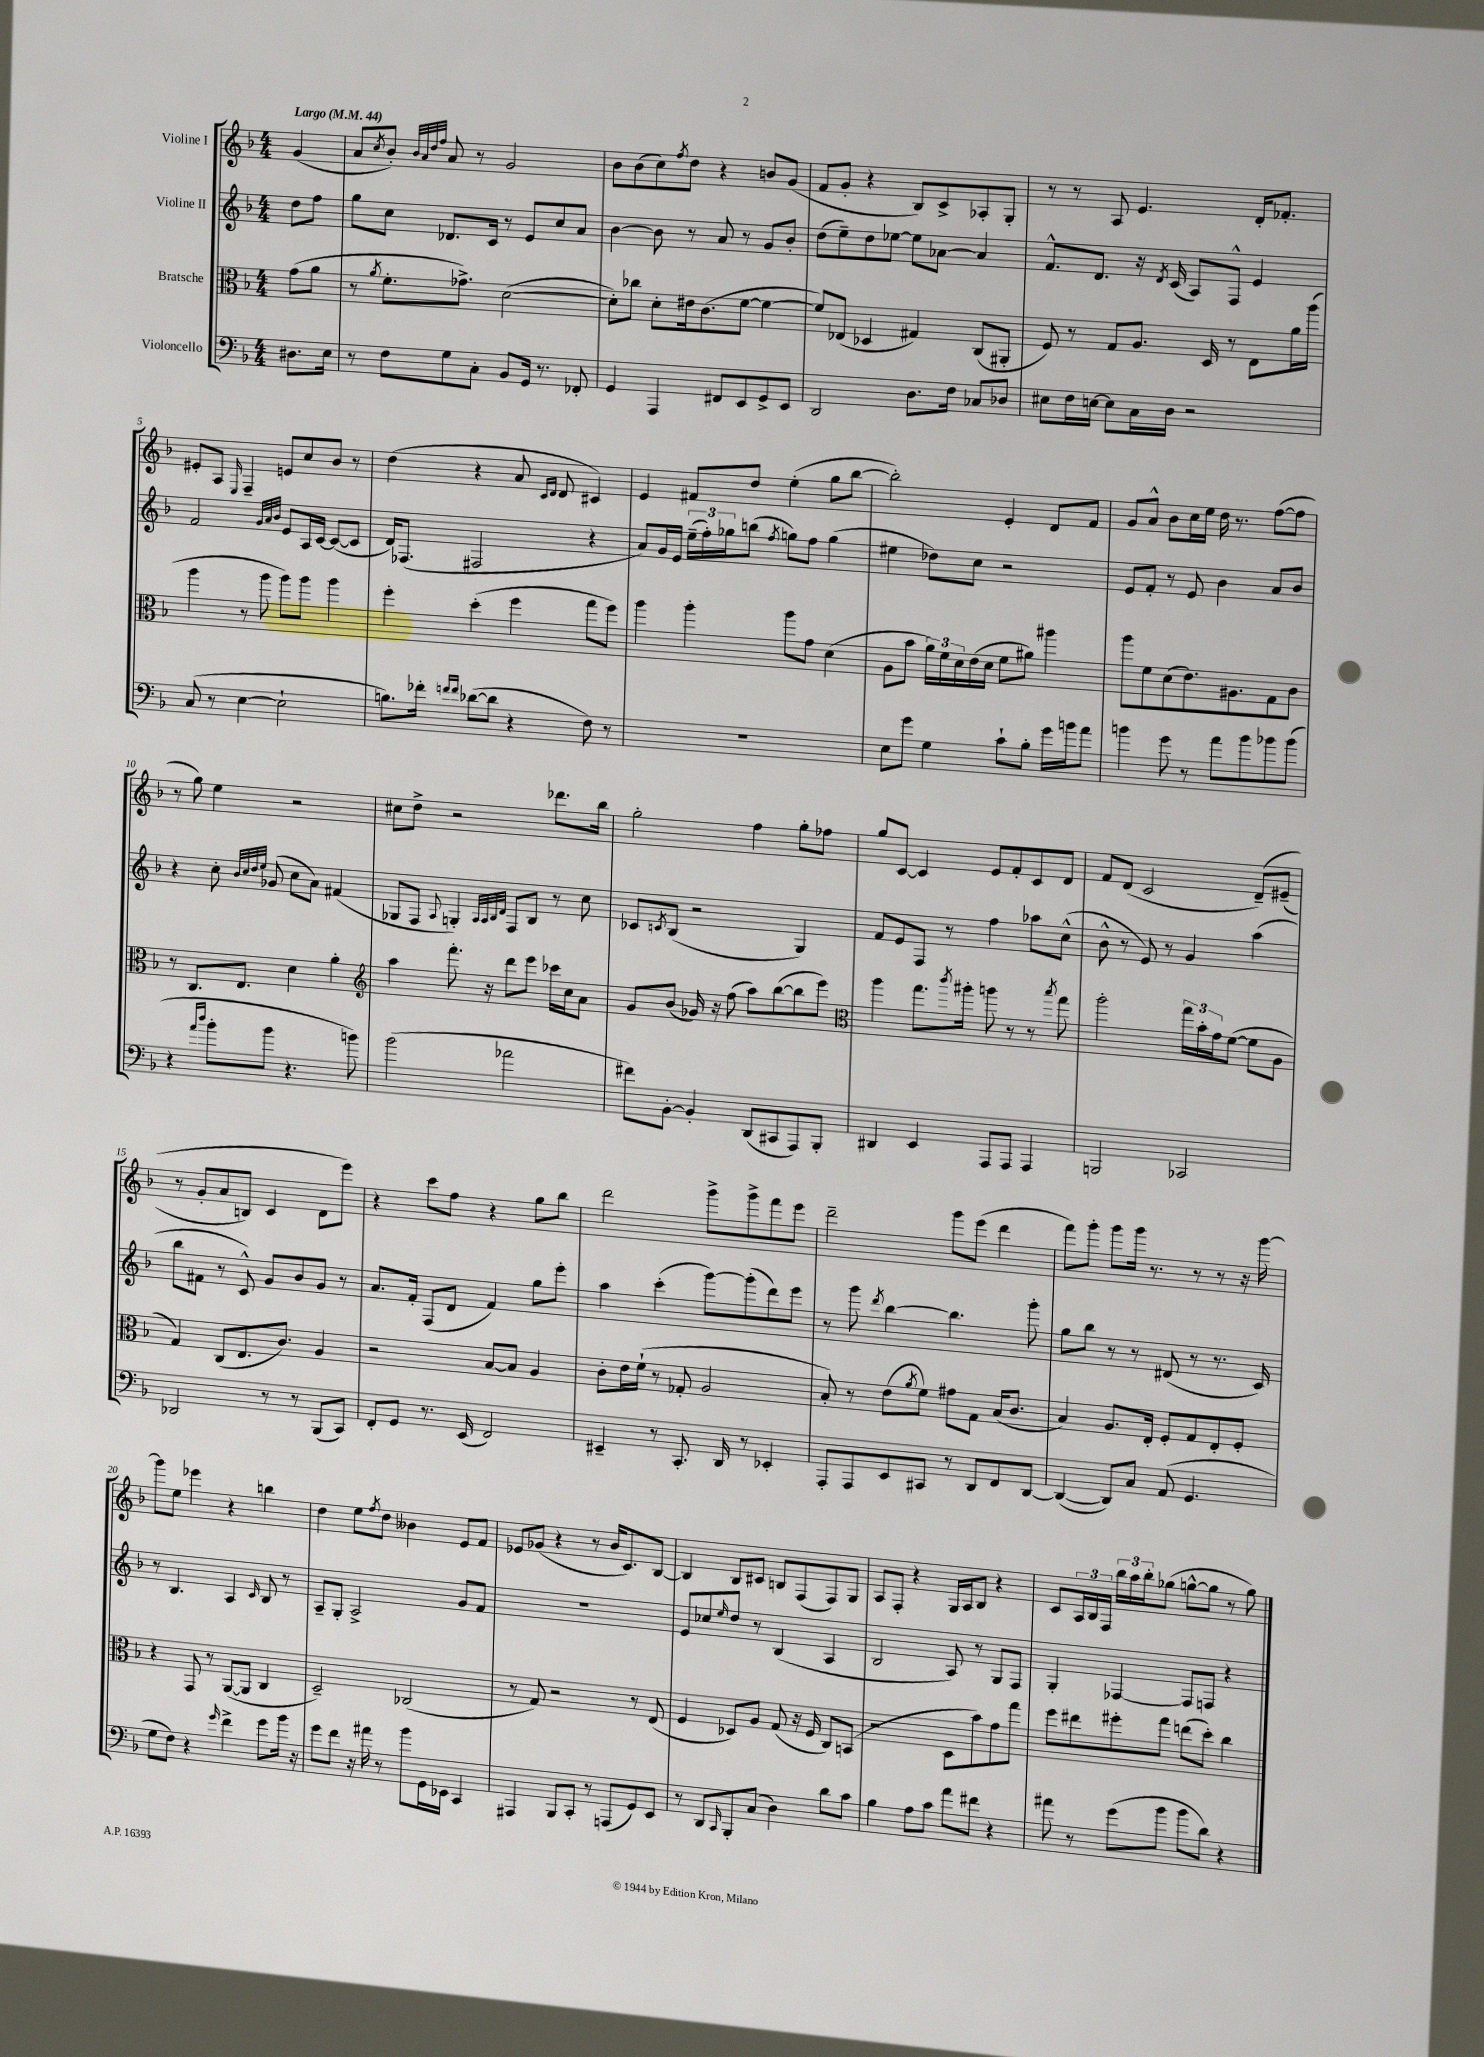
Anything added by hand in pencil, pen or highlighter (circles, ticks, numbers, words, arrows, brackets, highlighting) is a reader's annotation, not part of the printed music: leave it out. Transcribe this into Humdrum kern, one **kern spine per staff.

**kern	**kern	**kern	**kern
*staff4	*staff3	*staff2	*staff1
*clefF4	*clefC3	*clefG2	*clefG2
*k[b-]	*k[b-]	*k[b-]	*k[b-]
*M4/4	*M4/4	*M4/4	*M4/4
*MM44	*MM44	*MM44	*MM44
8.D#	(8g	8dd	(4g
.	8a	8ff	.
16E	.	.	.
=	=	=	=
8r	8r	8gg	8a
.	8qa	.	8qcc
8F	8.f'	8cc	8b-')
.	.	.	32qqb-
.	.	.	32qqa
.	.	.	32qqdd
.	.	.	32qqff
8G	.	8.d-	8a
.	8.g-^)	.	.
8C'	.	.	8r
.	.	16c	.
8BB-	([2d	8r	2g
16GG	.	8e	.
8.r	.	.	.
.	.	8cc	.
8FF-'	.	8a	.
=	=	=	=
4GG	8d'])	[4b-	8b-
.	8cc-	.	(8b-
4AAA	8d'	8b-]	8cc)
.	.	.	8qff
.	16e#	8r	8dd
.	(8.c	.	.
8FF#	.	8a	4r
8EE	[8f	8r	.
8GG^	4f_	8g	8b
8EE	.	8b-'	(8g
=	=	=	=
2DD	8f])	(8dd	8f
.	(8E-	8ee~)	8g'
.	4D-	8dd	4r
.	.	[8ee-	.
8.D	4G#)	8ee-]	8B-)
.	.	[8a-	8c^
16F	.	.	.
8C-	(8C	4a-]	8A-'
8D-	8AA#'	.	8G'
=	=	=	=
8E#	8F)	8.f^^	8r
16F	8r	.	8r
[16E	.	8.d	.
8E]	8G	.	8A
16C	8.A	16r	4.e
.	.	8qd	.
16D	.	(16c	.
2r	.	8A)	.
.	16D	.	.
.	8r	8F^^	.
.	8E	4e	16d'
.	.	.	8.f-'
.	16a	.	.
.	(16aa	.	.
=	=	=	=
(8C	4aa	2f	8e#'
8r	.	.	8A
.	.	.	16qqE
[4E	8r	.	4F~
.	8aa	.	.
.	.	32qqg	.
.	.	32qqa	.
.	.	32qqb-	.
2E`]	8aa)	8e	8e
.	8aa	16A	8cc
.	.	[16c	.
.	4aa	(8c_	8b-
.	.	8c]	8r
=	=	=	=
8.B)	4ff'	16d)	(4dd
.	.	(8.F-	.
16f-'	.	.	.
16qqf	.	.	.
16qqf	.	.	.
([8d-	(4dd'	2F#	4r
8d-]	.	.	.
4r	4ff	.	8a
.	.	.	16qqc
.	.	.	16qqd
.	.	.	8d
8F)	8gg	4r	4c#)
8r	8ff)	.	.
=	=	=	=
1r	4aa	8a)	4e
.	.	16g	.
.	.	16e	.
.	4aa'	(24ee~	8f#
.	.	24ff')	.
.	.	24gg-	.
.	.	(8bb	8dd
.	.	8qff	.
.	8aa	8gg)	(4ee'
.	8g	8ff	.
.	(4d	(4gg	8gg
.	.	.	[8bb-
=	=	=	=
8E	8A	4ee#	2bb-'])
8g	8b-	.	.
4G	24a)	8dd-)	.
.	24f	.	.
.	24d	.	.
.	(16e	8cc	.
.	16d	.	.
8c`	8f	2r	4e'
8B-'	8a#)	.	.
16g	4aa#	.	8d
16b	.	.	.
8a	.	.	8f
=	=	=	=
4b	8aa	8e	8g
.	8f	8f'	8a^^
8g	(8d	8r	8b-
8r	8.e)	8e	16cc
.	.	.	16ee
8a	.	4b-	16dd
.	8.A#	.	8.r
8b	.	.	.
8b-	8G	8a	([8ff
(8b-	8c	8b-	8ff]
=	=	=	=
4r	8r	4r	8r
.	8.C	.	8gg)
16qqa	.	.	.
16qqdd	.	.	.
8b-'	.	8cc'	4ee
.	8.E	.	.
.	.	32qqb-	.
.	.	32qqcc	.
.	.	32qqdd	.
.	.	32qqee	.
8b-	.	(8g-	.
4.r	4d	8cc	2r
.	.	8a)	.
.	4a'	(4f#	.
8b)	.	.	.
=	=	=	=
*	*clefG2	*	*
(2b-	4aa	8G-	8cc#
.	.	8F	8dd^
.	.	8qqA	.
.	8.fff'	4G')	2r
.	16r	.	.
.	.	32qqA	.
.	.	32qqA	.
.	.	32qqB-	.
.	.	32qqd	.
2a-	8ddd	8F	.
.	8eee	8B-	.
.	16ccc-	8r	8.ddd-
.	16cc	.	.
.	8a	8cc	.
.	.	.	16bb-
=	=	=	=
8f#)	8g	8c-	2gg'
.	.	8qc	.
[8BB-'	(8b-	(8B-	.
4BB-']	16g-)	2r	.
.	16r	.	.
.	(8ff	.	.
(8DD	8aa)	.	4ff
8CC#	([8bb-	.	.
8AAA)	8bb-]	4G)	8gg'
8BBB-'	8eee)	.	8ff-
=	=	=	=
*	*clefC3	*	*
4DD#	4aa	8f	8gg
.	.	8e	[8c
4EE	8.gg	8F	4c]
.	.	8r	.
.	8qccc	.	.
.	16aa#'	.	.
8AAA	8aa	4ff	8e
8AAA	8r	.	8f'
4AAA	8r	8aa-	8c
.	8qbb-	.	.
.	8gg	(8cc^^	8d
=	=	=	=
2BBB	2aa'	8b-^^	8f
.	.	8r	(8d
.	.	8e)	2c
.	.	8r	.
2CC-	24gg	4g	.
.	24b-'	.	.
.	24g	.	.
.	([8f	.	.
.	8f]	(4aa	&(8d~)
.	8A	.	(8e#~
=	=	=	=
2DD-	4G)	8bb-	8r
.	.	8f#	8g'
.	(8C	8r	8a
.	8.E	8c^^)	8B)
8r	.	8g	4c
.	8.c)	.	.
8r	.	8b-	.
(8BBB-	4A	8g	8d
8CC)	.	8r	8eee&)
=	=	=	=
8FF'	2r	8.a	4r
8GG	.	.	.
.	.	16f'	.
8.r	.	(8F	8ccc
.	.	8d	8ff
(16EE	.	.	.
2FF)	[8B-	4f)	4r
.	8B-]	.	.
.	4A	8gg	8gg
.	.	8eee'	8bb-
=	=	=	=
4EE#~	8c'	4aa	2ddd
.	16e	.	.
.	(16f`	.	.
8r	8r	(4ccc'	.
8.CC'	8G-'	.	.
.	2A	[8ggg)	8ggg^
16DD	.	.	.
8r	.	(8ggg']	8ggg^
4EE-'	.	8ddd)	8fff
.	.	8eee	8eee
=	=	=	=
8AAA'	8B-')	8r	2ddd~
8AAA	8r	8ggg	.
.	.	8qddd	.
8EE	(8e	[4bb-	.
.	8qa	.	.
8CC#	8f)	.	.
8r	8g#	4.bb-]	8ggg
8DD	8G	.	(8eee
8FF	(16B-	.	4ddd
.	8.c	.	.
[8DD	.	8ggg'	.
=	=	=	=
(4DD_	4B-)	8gg	8fff)
.	.	8bb-	8ggg'
8DD])	8.A	8r	8ggg
8C	.	8r	16ggg
.	16E'	.	8.r
(8AA	8F'	(8d#	.
4.GG	8G	8r	8r
.	8E'	8.r	8r
.	8F'	.	16r
.	.	16c)	[16ggg
=	=	=	=
8G	4r	8r	8ggg]
8F)	.	4.B-	8ee
4r	8GG	.	4eee-
.	8r	.	.
16qqg	.	.	.
4f^	([8AA	4A	4r
.	8AA]	.	.
.	.	16qqc	.
8g	4C	8B-	4bb
16b-	.	8r	.
16r	.	.	.
=	=	=	=
8g	2D~)	8A~	4dd
8f	.	8G'	.
16r	.	2A^	8ee
16a#	.	.	.
.	.	.	8qff
8r	.	.	8dd
8b-	(2C-	.	4b--
16GG	.	.	.
16EE-	.	.	.
4CC	.	8g	8e
.	.	8f	8f
=	=	=	=
4AAA#	8r	1r	8e-
.	8G)	.	(8g-
8BBB-	2r	.	4r
8CC'	.	.	.
8r	.	.	8r
(8AAA	.	.	16b-
.	.	.	8.c)
8GG)	8r	.	.
8EE	(8E	.	[8B-
=	=	=	=
8r	4F	8e	4B-]
8DD	.	8cc-	.
16qqCC	.	16qqee	.
8BBB-'	8D-)	8dd	8B-
(8C	8A	8r	8c#
4D)	(8G	(4B-	8B
.	16r	.	(8F
.	16F	.	.
8d	8C)	4A	8F)
8c	(8BB	.	8G
=	=	=	=
4B-	2r	2B-	8A
.	.	.	8F'
8A	.	.	4r
8c	.	.	.
8a	8D	8A)	16G
.	.	.	16A
8f#	8b-)	8r	8B-
4r	8g	8G	4r
.	8gg	8F	.
=	=	=	=
8a#	8ff	4G'	8c
8r	8ee#	.	24A
.	.	.	24B-
.	.	.	24F
(8g	8ff#'	[4F-	24bb-
.	.	.	24aa
.	.	.	24bb-'
8b-	8gg	.	(8gg-
8b-	(8ee	8F-]	[8gg^^
8d)	8dd')	8F	8gg]
4r	4cc	4r	8r
.	.	.	8gg)
==	==	==	==
*-	*-	*-	*-
